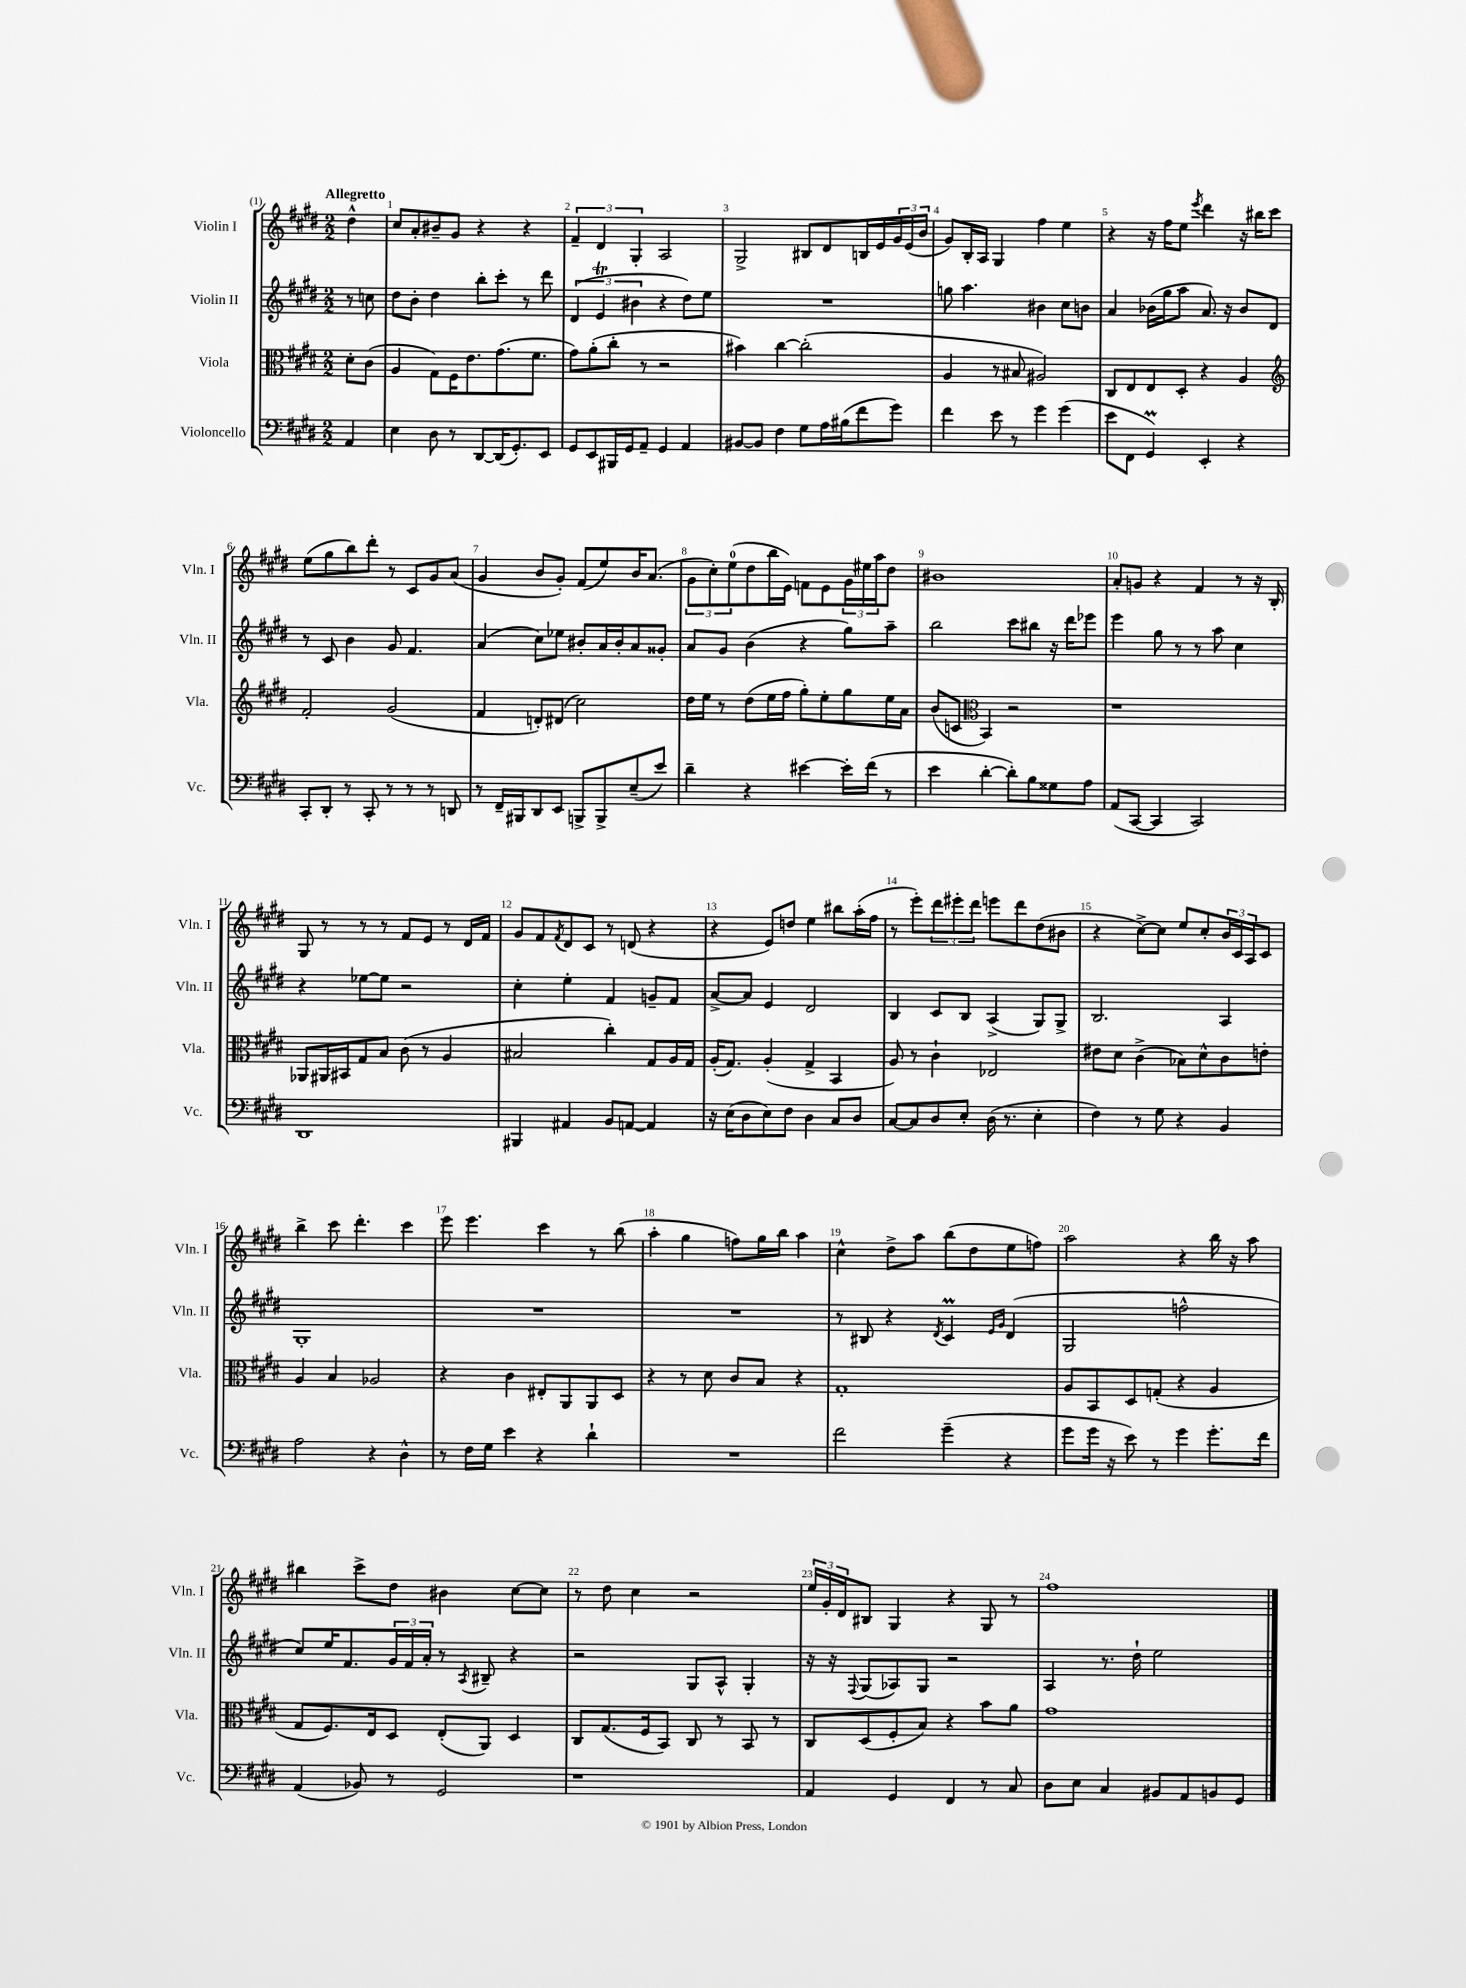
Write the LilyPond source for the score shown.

<<
\new StaffGroup <<
\new Staff = "s0" \with { instrumentName = "Violin I" shortInstrumentName = "Vln. I" } {
    \clef treble \key e \major \numericTimeSignature \time 2/2 \partial 4 \tempo "Allegretto"
    dis''4-^ |
    cis''8 a'8-. bis'8-- gis'8 r4 r4 |
    \tuplet 3/2 { fis'4-- dis'4 gis4-. } a2 |
    gis2-> bis8 dis'8 b16 e'16 \tuplet 3/2 { gis'16 e'16( b'16 } |
    gis'8) b16-. a16 gis4 fis''4 e''4 |
    r4 r16 fis''16 e''8 \acciaccatura { e'''8 } dis'''4 r16 bis''16 cis'''8 |
    e''8( gis''8 b''8) dis'''8-. r8 cis'8 gis'8 a'8( |
    gis'4 b'8 gis'8-.) fis'8( e''8) b'16 a'8.( |
    \tuplet 3/2 { gis'8 cis''8-.) e''8-0( } dis''8 b''16 e'16) f'8 e'8 \tuplet 3/2 { gis'16 eis''16 a''16 } dis''8 |
    bis'1 |
    a'8-. g'8 r4 fis'4 r8 r16 b16-. |
    gis8 r8 r8 r8 fis'8 e'8 r8 dis'16 fis'16 |
    gis'8 fis'8 \acciaccatura { fis'8 } dis'8 cis'8 r8 d'8( r4 |
    r4 e'8) d''8 e''4 bis''8 a''16-.( fis''16 |
    r8 e'''8-.) \tuplet 3/2 { dis'''8 eis'''8-. dis'''8 } e'''8 dis'''8 dis''8( bis'8 |
    r4 cis''8~->) cis''8 e''8 cis''8-. \tuplet 3/2 { b'16 cis'16 a16 } cis'8 |
    b''4-> cis'''8 dis'''4.-. cis'''4 |
    e'''8 e'''4. cis'''4 r8 b''8( |
    a''4-. gis''4 f''8) gis''16 b''16 a''4 |
    cis''4-^ dis''8-> a''8 b''8( dis''8 e''8 f''8) |
    a''2 r4 b''16 r16 a''8 |
    bis''4 cis'''8-> dis''8 bis'4 cis''8~ cis''8 |
    r8 dis''8 cis''4 r2 |
    \tuplet 3/2 { e''16 gis'16-. dis'16 } bis8 gis4 r4 gis8 r8 |
    fis''1 \bar "|." |
}
\new Staff = "s1" \with { instrumentName = "Violin II" shortInstrumentName = "Vln. II" } {
    \clef treble \key e \major \numericTimeSignature \time 2/2 \partial 4
    r8 c''8 |
    dis''8 b'8-. dis''4 b''8-. cis'''8-. r8 dis'''8 |
    \tuplet 3/2 { dis'4( e'4\trill bis'4 } r4 dis''8) e''8 |
    R1 |
    g''8 a''4. bis'4 cis''8 b'8 |
    a'4 bes'16( gis''16 a''8 a'8.) r16 bes'8 dis'8 |
    r8 cis'8 b'4 gis'8 fis'4. |
    a'4( cis''8) ees''8 bis'8-. a'16 bis'16-. a'8 gisis'8-. |
    a'8 gis'8 b'4( r4 gis''8) a''8-- |
    b''2 cis'''8 bis''8 r16 dis'''16 ees'''8 |
    e'''4 gis''8 r8 r8 a''8 cis''4 |
    r4 ees''8~ ees''8 r2 |
    cis''4-. e''4-. fis'4 g'8-- fis'8 |
    a'8~-> a'8 e'4 dis'2 |
    b4 cis'8 b8 a4->( gis8) gis8-> |
    b2. a4 |
    gis1-. |
    R1 |
    R1 |
    r8 bis8 r4 \acciaccatura { dis'8 } cis'4\prall \grace { e'16 gis'16 } dis'4( |
    gis2 f''2-^ |
    cis''8) e''16 fis'8. \tuplet 3/2 { gis'16 fis'16 a'16-. } r8 \acciaccatura { a8 } bis8-- r4 |
    r2 gis8 a8-^ gis4-. |
    r16 r16 \appoggiatura { fis8 } gis8( aes8) gis8 r2 |
    a4 r8. dis''16-! e''2 \bar "|." |
}
\new Staff = "s2" \with { instrumentName = "Viola" shortInstrumentName = "Vla." } {
    \clef alto \key e \major \numericTimeSignature \time 2/2 \partial 4
    dis'8-. cis'8( |
    a4 gis8) fis16 e'8. gis'8.( fis'8. |
    gis'8) a'8-.( cis''8-. r8 r2 |
    bis'4) cis''4~ cis''2-.( |
    a4 r8 bis8 ais2) |
    cis8 e8 e8 dis8-. r4 a4 |
    \clef treble fis'2-. gis'2( |
    fis'4 d'8-.) dis'8( cis''2) |
    dis''16 e''16 r8 dis''8( e''16 fis''16 gis''8-.) e''8-. gis''8 e''16 a'16 |
    b'8( c'8 \clef alto b,4) r2 |
    r1 |
    aes,8 ais,16 bis,16 gis8 b8 cis'8( r8 a4 |
    bis2 cis''4-.) gis8 a16 gis16 |
    a16-.( gis8.) a4-.( gis4-> b,4 |
    a8) r8 cis'4-! ees2 |
    eis'8 dis'8 cis'4->( bes8) dis'8-^ cis'8 e'8-. |
    a4 b4 aes2 |
    r4 cis'4 eis8-. a,8 a,8 dis8 |
    r4 r8 dis'8 cis'8 b8 r4 |
    gis1-. |
    a8 b,8 dis8 g8-.( r4 a4 |
    gis8 fis8.) e16 dis8 e8-.( a,8) dis4 |
    cis8 gis8.( fis16 b,8) cis8 r8 b,8 r8 |
    cis8 dis8( fis8-. b8) r4 b'8 a'8 |
    gis'1 \bar "|." |
}
\new Staff = "s3" \with { instrumentName = "Violoncello" shortInstrumentName = "Vc." } {
    \clef bass \key e \major \numericTimeSignature \time 2/2 \partial 4
    a,4 |
    e4 dis8 r8 dis,8~ dis,16( gis,8.-.) e,8 |
    gis,8 e,8 bis,,16 gis,16 a,8-- gis,4 a,4 |
    bis,8~ bis,8 fis4 gis8 a16 bis16( fis'8 gis'8) |
    fis'4 e'8 r8 gis'4 gis'4( |
    e'8 fis,8 gis,4\prall) e,4-. r4 |
    cis,8-. dis,8-. r8 cis,8-. r8 r8 r8 d,8 |
    r8 fis,16-- bis,,16 dis,8 e,8 b,,8-> b,,8-> e8--( e'8) |
    dis'4-- r4 eis'4~ eis'16-. fis'16( r8 |
    e'4 dis'4~-. dis'8-.) b8 gisis8 a8 |
    a,8( cis,8~ cis,4 cis,2) |
    dis,1 |
    bis,,4 ais,4 b,8 a,8~ a,4 |
    r16 e16( dis8 e8) fis8 dis4 cis8 dis8 |
    cis8~ cis8 dis8 e8-. dis16( r8. e4-. |
    fis4) r8 gis8 r4 b,4 |
    a2 r4 dis4-^ |
    r8 fis16 gis16 e'4 r4 dis'4-! |
    R1 |
    fis'2 gis'4--( r4 |
    gis'8 gis'16 r16 e'8) r8 gis'4 gis'8.-. fis'16 |
    a,4( bes,8) r8 gis,2 |
    r1 |
    a,4 gis,4 fis,4 r8 cis8 |
    dis8 e8 cis4 bis,8 a,8 b,8 gis,8 \bar "|." |
}
>>
>>
\layout { \context { \Score \override BarNumber.break-visibility = ##(#f #t #t) barNumberVisibility = #all-bar-numbers-visible } }
